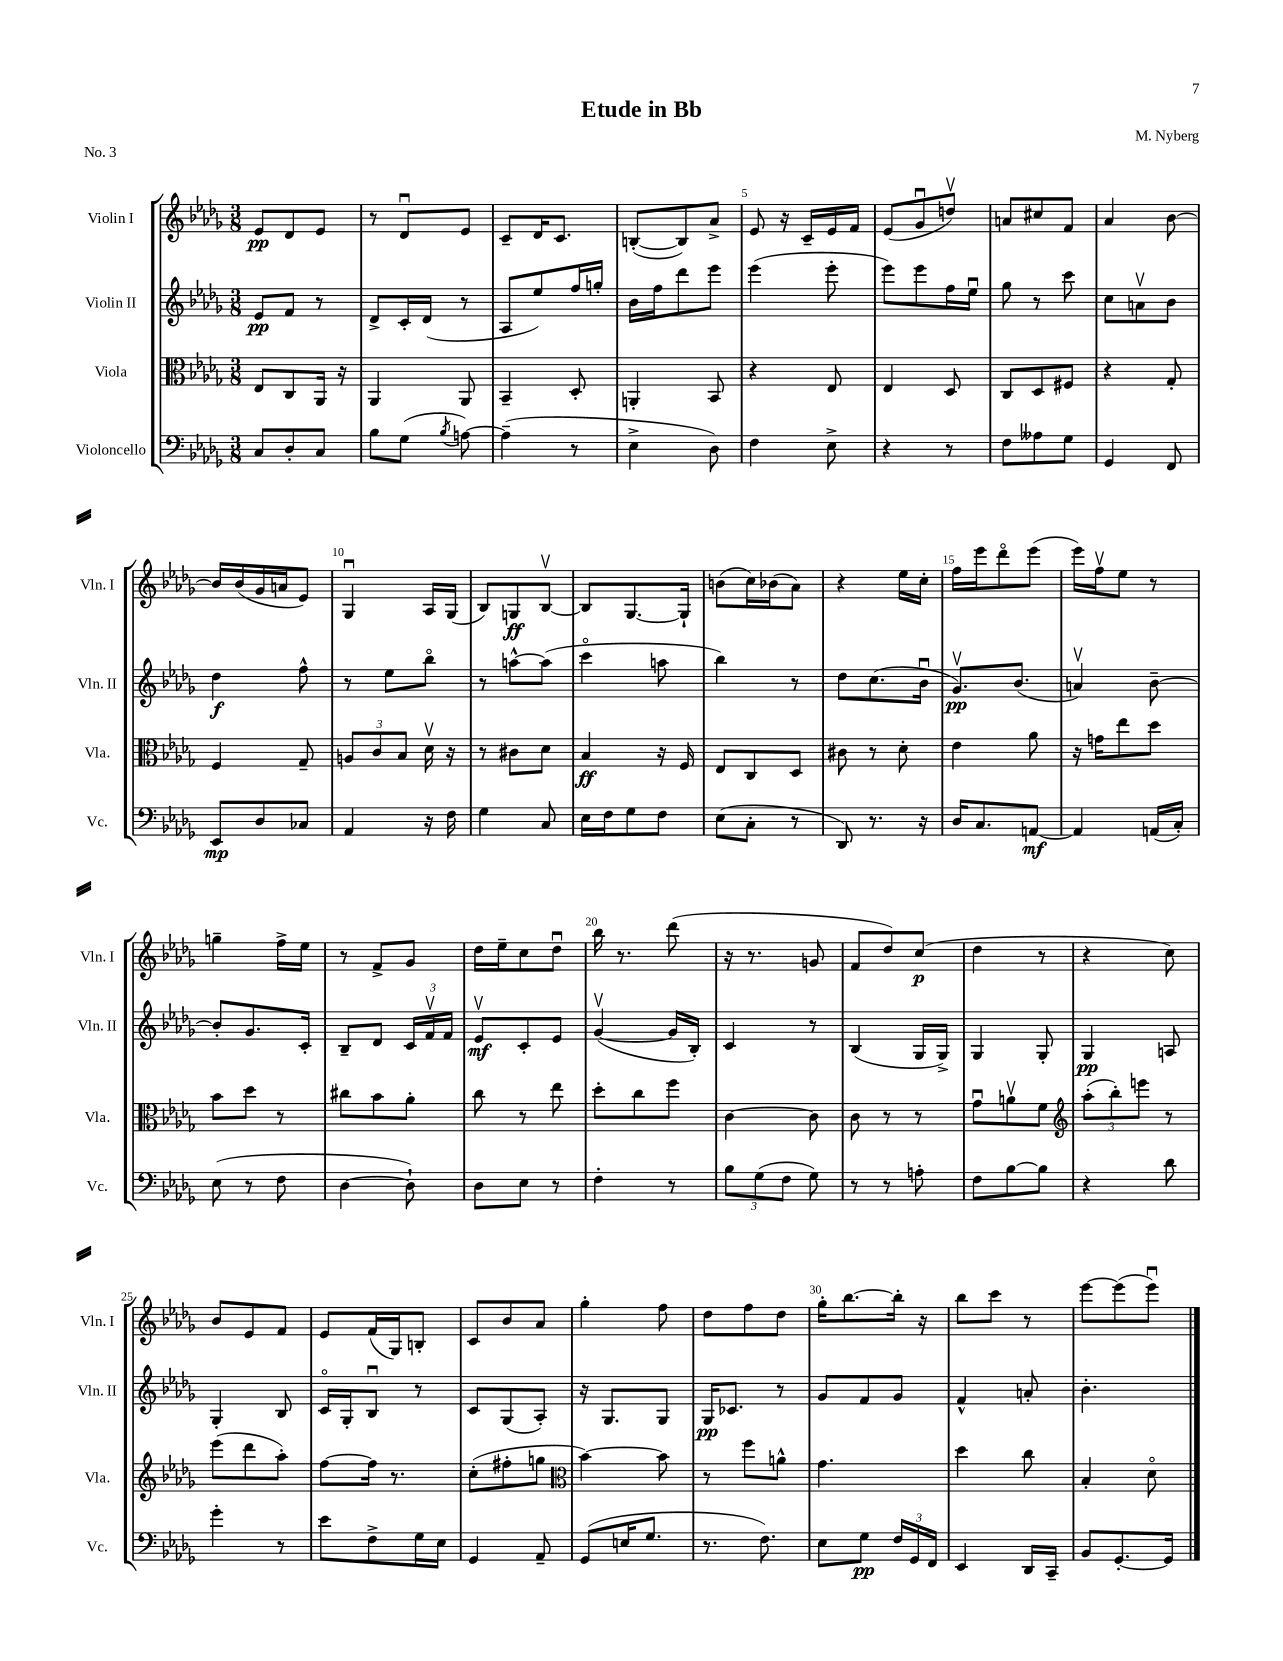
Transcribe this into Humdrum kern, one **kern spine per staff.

**kern	**kern	**kern	**kern
*staff4	*staff3	*staff2	*staff1
*clefF4	*clefC3	*clefG2	*clefG2
*k[b-e-a-d-g-]	*k[b-e-a-d-g-]	*k[b-e-a-d-g-]	*k[b-e-a-d-g-]
*M3/8	*M3/8	*M3/8	*M3/8
8C	8E-	8e-	8e-
8D-'	8C	8f	8d-
8C	16AA-	8r	8e-
.	16r	.	.
=	=	=	=
8B-	4AA-	8d-^	8r
(8G-	.	16c'	8d-u
.	.	(16d-	.
8qB-	.	.	.
[8A)	8AA-	8r	8e-
=	=	=	=
(4A~]	4BB-~	8A-	8c~
.	.	8ee-)	16d-
.	.	.	8.c
8r	8D-'	16ff	.
.	.	16gg'	.
=	=	=	=
4E-^	4AA'	16b-	([8B'
.	.	16ff	.
.	.	8ddd-	8B])
8D-)	8BB-	8eee-	8a-^
=	=	=	=
4F	4r	(4eee-	8e-
.	.	.	16r
.	.	.	16c~
8E-^	8E-	8eee-'	16e-
.	.	.	16f
=	=	=	=
4r	4E-	8eee-)	(8e-
.	.	8eee-	8g-u
8r	8D-	16ff	8ddv)
.	.	16ee-u	.
=	=	=	=
8F	8C	8gg-	8a
8A--	8D-	8r	8cc#
8G-	8F#	8ccc	8f
=	=	=	=
4GG-	4r	8cc	4a-
.	.	8av	.
8FF	8G-'	8b-	[8b-
=	=	=	=
8EE-	4F	4dd-	16b-]
.	.	.	(16b-
8D-	.	.	16g-
.	.	.	16a
8C-	8G-~	8ff^^	8e-)
=	=	=	=
4AA-	12A	8r	4G-u
.	12c	.	.
.	.	8ee-	.
.	12B-	.	.
16r	16d-v	8bb-o	16A-
16F	16r	.	(16G-
=	=	=	=
4G-	8r	8r	8B-)
.	8c#	[8aa^^	8G
8C	8d-	(8aa]	[8B-v
=	=	=	=
16E-	4B-	4ccco	8B-]
16F	.	.	.
8G-	.	.	[8.G-
8F	16r	8aa	.
.	16F	.	16G-`]
=	=	=	=
(8E-	8E-	4bb-)	(8b
8C'	8C	.	16cc)
.	.	.	(16b-
8r	8D-	8r	8a-)
=	=	=	=
8DD-)	8c#	8dd-	4r
8.r	8r	(8.cc	.
.	8d-'	.	16ee-
16r	.	16b-u	16cc'
=	=	=	=
16D-	4e-	8.g-v)	16ff
8.C	.	.	16eee-
.	.	.	8ddd-o
.	.	(8.b-	.
[8AA	8a-	.	(8eee-
=	=	=	=
4AA]	16r	4av)	16eee-)
.	16g	.	16ffv
.	8ee-	.	8ee-
(16AA	8dd-	[8b-~	8r
16C')	.	.	.
=	=	=	=
(8E-	8b-	8b-']	4gg~
8r	8dd-	8.g-	.
8F	8r	.	16ff^
.	.	16c'	16ee-
=	=	=	=
[4D-	8cc#	8B-~	8r
.	8b-	8d-	8f^
8D-`])	8a-'	24c	8g-
.	.	24fv	.
.	.	24f	.
=	=	=	=
8D-	8cc	8e-v	16dd-
.	.	.	16ee-~
8E-	8r	8c'	8cc
8r	8ee-	8e-	8dd-u
=	=	=	=
4F'	8dd-'	([4g-v	16bb-
.	.	.	8.r
.	8cc	.	.
8r	8ff	16g-]	(8ddd-
.	.	16B-')	.
=	=	=	=
12B-	[4c	4c	16r
.	.	.	8.r
(12G-	.	.	.
12F	.	.	.
8G-)	8c]	8r	8g
=	=	=	=
8r	8c	(4B-	8f
8r	8r	.	8dd-)
8A'	8r	16G-	(8cc
.	.	16G-^)	.
=	=	=	=
8F	8g-u	4G-	4dd-
[8B-	8av	.	.
8B-]	8f	8G-'	8r
=	=	=	=
*	*clefG2	*	*
4r	(12aa-'	4G-	4r
.	12bb-')	.	.
.	12eee	.	.
8d-	8r	8A	8cc)
=	=	=	=
4g-'	(8eee-	4G-'	8b-
.	8ddd-	.	8e-
8r	8aa-')	8B-	8f
=	=	=	=
8e-	[8ff	16co	8e-
.	.	16G-'	.
8F^	16ff]	8B-u	(16f
.	8.r	.	16G-)
16G-	.	8r	8B'
16E-	.	.	.
=	=	=	=
4GG-	(8cc'	8c	8c
.	8ff#'	(8G-	8b-
8AA-~	8gg	8A-')	8a-
=	=	=	=
*	*clefC3	*	*
(8GG-	[4b-)	16r	4gg-'
.	.	8.G-	.
16E	.	.	.
8.G-	.	.	.
.	8b-]	8G-	8ff
=	=	=	=
8.r	8r	16G-	8dd-
.	.	8.c-	.
.	8ff	.	8ff
8.F)	.	.	.
.	8a^^	8r	8dd-
=	=	=	=
8E-	4.g-	8g-	16gg-'
.	.	.	[8.bb-
8G-	.	8f	.
24F	.	8g-	16bb-']
24GG-	.	.	.
.	.	.	16r
24FF	.	.	.
=	=	=	=
4EE-	4dd-	4f^^	8bb-
.	.	.	8ccc
16DD-	8cc	8a'	8r
16CC~	.	.	.
=	=	=	=
8BB-	4B-'	4.b-'	[8eee-
[8.GG-'	.	.	(8eee-]
.	8d-o	.	8eee-u)
16GG-]	.	.	.
==	==	==	==
*-	*-	*-	*-
